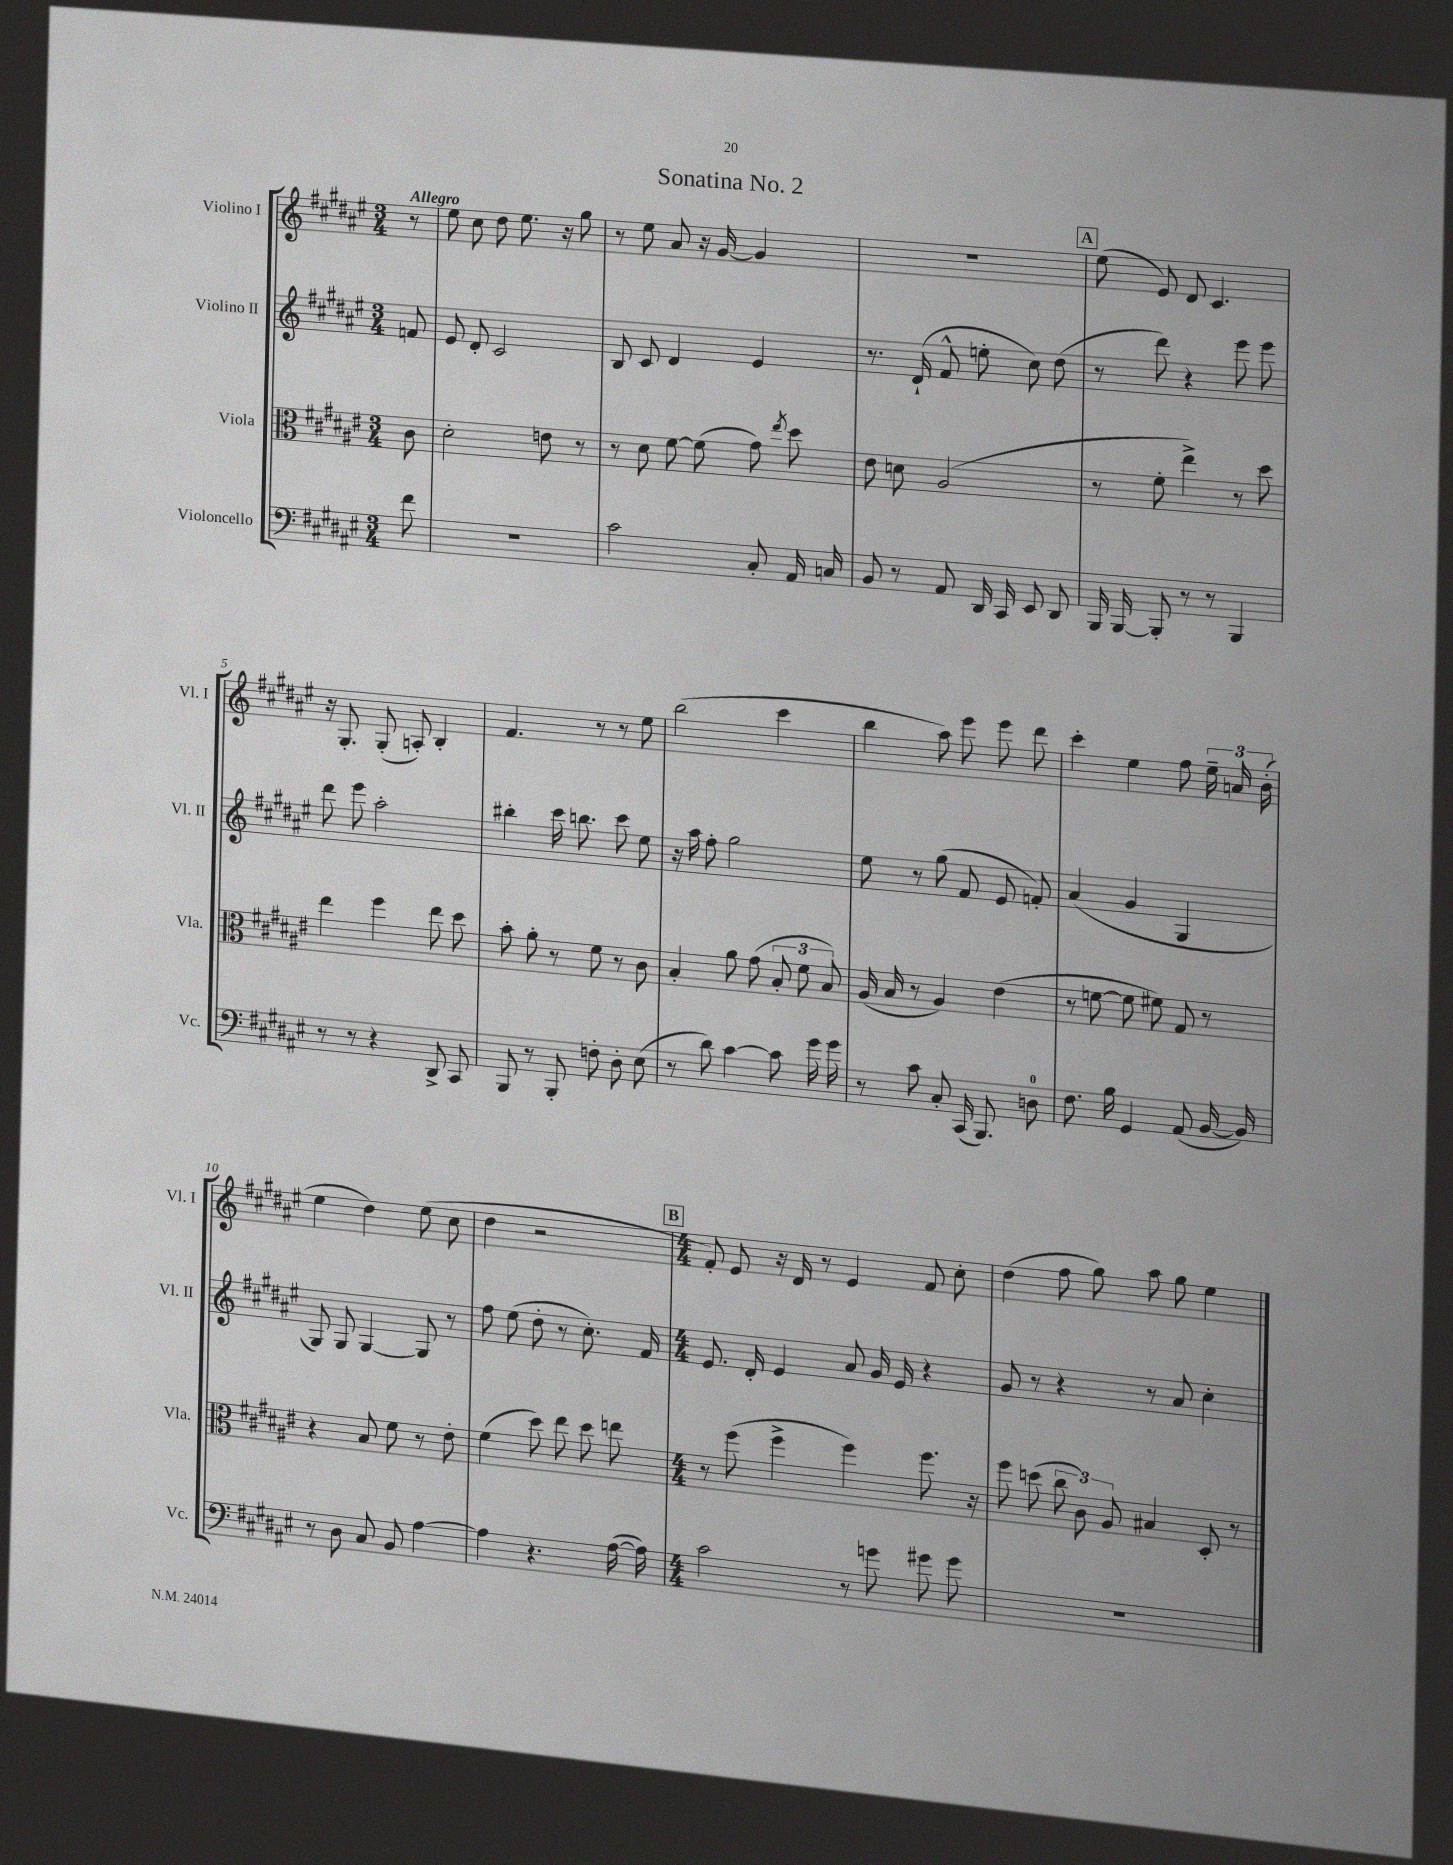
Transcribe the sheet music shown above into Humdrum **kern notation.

**kern	**kern	**kern	**kern
*staff4	*staff3	*staff2	*staff1
*clefF4	*clefC3	*clefG2	*clefG2
*k[f#c#g#d#a#e#]	*k[f#c#g#d#a#e#]	*k[f#c#g#d#a#e#]	*k[f#c#g#d#a#e#]
*M3/4	*M3/4	*M3/4	*M3/4
8f#	8c#	8f	8r
=	=	=	=
2.r	2d#'	8e#	8ee#
.	.	8d#'	8cc#
.	.	2c#	8dd#
.	.	.	8.ee#
.	8e	.	.
.	.	.	16r
.	8r	.	8gg#
=	=	=	=
2c#	8r	8B	8r
.	8d#	8c#	8ee#
.	[8f#	4d#	8a#
.	(8f#]	.	16r
.	.	.	[16g#
8C#'	8g#)	4e#	4g#]
.	8qee#	.	.
16AA#	8dd#	.	.
16C	.	.	.
=	=	=	=
8BB	8e#	8.r	2.r
8r	8d	.	.
.	.	(16d#`	.
8AA#	(2A#	8f#^^	.
16DD#	.	8ee'	.
16CC#	.	.	.
8EE#	.	8cc#)	.
8DD#	.	(8dd#	.
=	=	=	=
16BBB	8r	8r	(8ee#
[16BBB	.	.	.
8BBB']	8f#'	8ddd#)	8e#)
8r	4ee#^)	4r	8d#
8r	.	.	4.c#
4BBB	8r	8eee#	.
.	8dd#	8eee#	.
=	=	=	=
8r	4ee#	8ddd#	16r
.	.	.	8.G#'
8r	.	8eee#	.
4r	4ff#	2aa#'	(8G#'
.	.	.	8A')
8DD#^	8ee#	.	4B'
8CC#	8dd#	.	.
=	=	=	=
8BBB	8b'	4bb#'	4.f#
8r	8a#'	.	.
8BBB'	8r	16ccc#	.
.	.	8.bb	.
8F'	8f#	.	8r
8D#'	8r	8ccc#	8r
(8E#	8c#	8ee#	8ee#
=	=	=	=
8r	4B'	16r	(2bb
.	.	16aa#	.
8d#)	.	8ff#'	.
[4c#	8a#	2gg#	.
.	(8g#	.	.
8c#]	12B'	.	4ccc#
.	12f#	.	.
16g#	.	.	.
.	12B)	.	.
16g#	.	.	.
=	=	=	=
8r	(16A#	8ee#	4bb
.	16B	.	.
8c#	8r	8r	.
8C#'	4A#)	(8gg#	8aa#)
(16CC#	.	8f#	8eee#
8.BBB)	.	.	.
.	(4e#	8e#	8eee#
8D	.	8f')	8ddd#
=	=	=	=
8.F#	8r	(4a#	4ccc#'
.	[8f	.	.
16B	.	.	.
4GG#	8f]	4g#	4ee#
.	8f#)	.	.
(8AA#	8G#	4G#	8ff#
[16BB	8r	.	24ee#~
.	.	.	24a
16BB])	.	.	.
.	.	.	(24b'
=	=	=	=
8r	4r	8G#)	4ee#
8D#	.	8G#	.
8C#	8B	[4G#	4dd#)
8BB	8f#	.	.
[4A#	8r	8G#]	(8ee#
.	8e#'	8r	8cc#
=	=	=	=
4A#]	(4f#	8ff#	4dd#
.	.	(8ee#	.
4.r	8dd#)	8dd#'	2r
.	8ee#	8r	.
.	8dd#	8.cc#')	.
([16A#	8ee	.	.
16A#])	.	16f#	.
=	=	=	=
*M4/4	*M4/4	*M4/4	*M4/4
2c#	8r	8.e#	8f#')
.	(8ff#	.	8e#
.	.	16d#'	.
.	4ff#^	4e#	16r
.	.	.	16d#
.	.	.	8r
8r	4ff#)	8a#	4e#
8g	.	16g#	.
.	.	16e#	.
8g#	8.ff#	4r	8f#
8g#	.	.	8cc#'
.	16r	.	.
=	=	=	=
1r	8ff#	8g#	(4dd#
.	(8dd	8r	.
.	12cc#	4r	8ff#
.	12c#)	.	.
.	.	.	8gg#)
.	12A#	.	.
.	4B#	8r	8aa#
.	.	8a#	8gg#
.	8D#'	4cc#'	4ee#
.	8r	.	.
==	==	==	==
*-	*-	*-	*-
